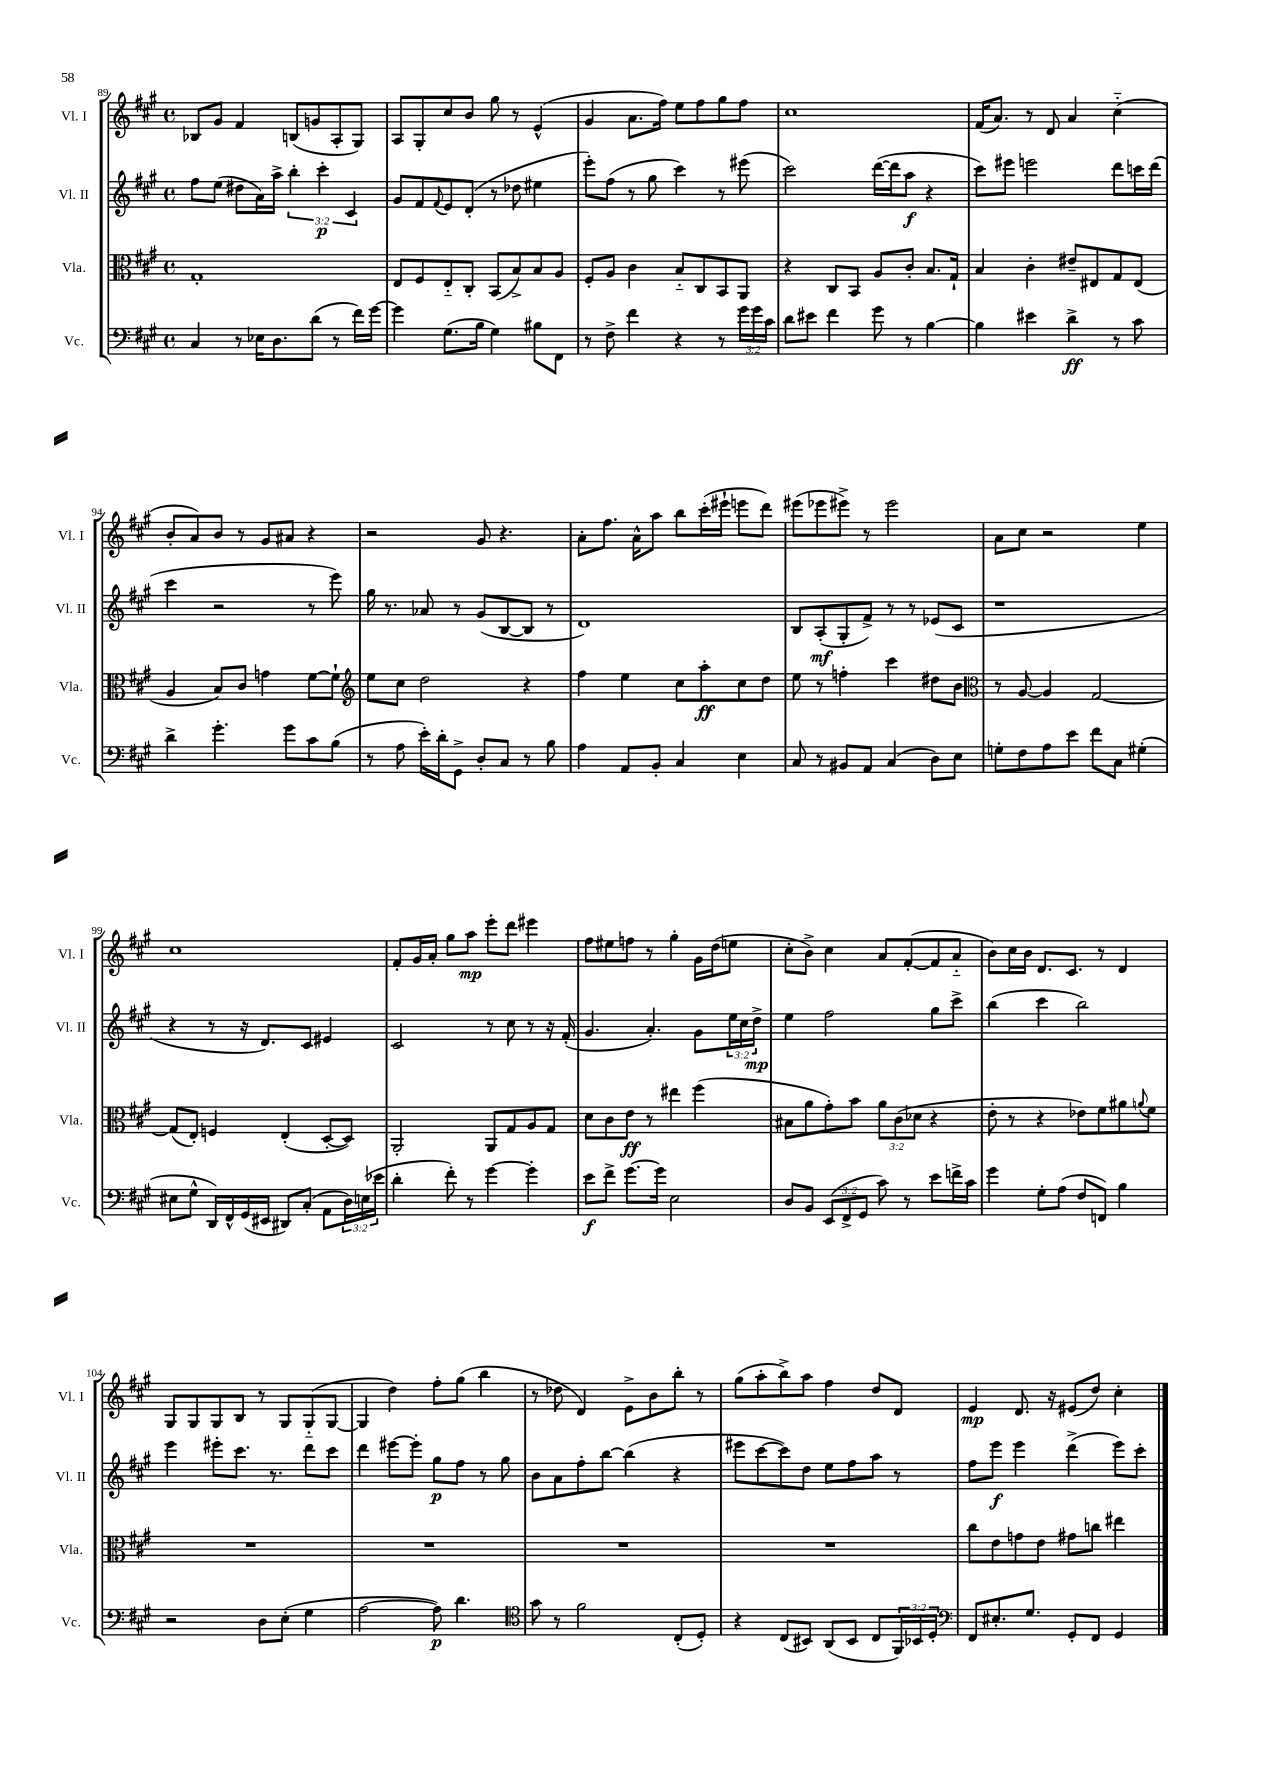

**kern	**kern	**kern	**kern
*staff4	*staff3	*staff2	*staff1
*clefF4	*clefC3	*clefG2	*clefG2
*k[f#c#g#]	*k[f#c#g#]	*k[f#c#g#]	*k[f#c#g#]
*M4/4	*M4/4	*M4/4	*M4/4
*met(c)	*met(c)	*met(c)	*met(c)
4C#	1G#'	8ff#	8B-
.	.	(8ee	8g#
8r	.	8dd#	4f#
16E-	.	16a)	.
8.D	.	16aa^	.
.	.	6bb'	(8B
(8d	.	.	8g
.	.	6ccc#'	.
8r	.	.	8A'
.	.	6c#	.
16f#)	.	.	8G#)
[16g#	.	.	.
=	=	=	=
4g#]	8E	8g#	8A
.	8F#	8f#	8G#'
.	.	8qqf#	.
(8.G#	8E'~	8e	8cc#
.	8C#'	(8d'	8b
16B	.	.	.
4G#)	(8BB	8r	8gg#
.	8B^)	8dd-	8r
8B#	8B	4ee#	(4e^^
8FF#	8A	.	.
=	=	=	=
8r	8F#'	8eee')	4g#
8F#^	8A	(8ff#	.
4f#	4c#	8r	8.a
.	.	8gg#	.
.	.	.	16ff#)
4r	8B'~	4ccc#)	8ee
.	8C#	.	8ff#
8r	8BB	8r	8gg#
24g#	8AA	(8eee#	8ff#
24g#	.	.	.
24c#	.	.	.
=	=	=	=
8d	4r	2ccc#)	1cc#
8e#	.	.	.
4f#	8C#	.	.
.	8BB	.	.
8g#	8A	([16ddd	.
.	.	16ddd]	.
8r	8c#'	8aa	.
[4B	8.B	4r	.
.	16G#`	.	.
=	=	=	=
4B]	4B	8ccc#)	(16f#
.	.	.	8.a)
.	.	8eee#	.
4e#	4c#'	2eee	8r
.	.	.	8d
4d^	8e#~	.	4a
.	8E#	.	.
8r	8G#	8ddd	(4cc#'~
8c#	(8E#	16ccc	.
.	.	(16ddd	.
=	=	=	=
4d^	4A	4ccc#	8b'
.	.	.	8a)
4.g#'	8B)	2r	8b
.	8c#	.	8r
.	4g	.	8g#
8g#	.	.	8a#
8c#	[8f#	8r	4r
(8B	8f#`]	8eee)	.
=	=	=	=
*	*clefG2	*	*
8r	8ee	16gg#	2r
.	.	8.r	.
8A	8cc#	.	.
16e')	2dd	8a-	.
16d'	.	.	.
8GG#^	.	8r	.
8D'	.	(8g#	8g#
8C#	.	[8B	4.r
8r	4r	8B]	.
8B	.	8r	.
=	=	=	=
4A	4ff#	1d)	8a'
.	.	.	8.ff#
8AA	4ee	.	.
.	.	.	16a^^
8BB'	.	.	8aa
4C#	8cc#	.	8bb
.	8aa'	.	(16ccc#'
.	.	.	16eee#`
4E	8cc#	.	8eee
.	8dd	.	8ddd)
=	=	=	=
8C#	8ee	8B	(8eee#
8r	8r	(8A'	8eee-
8BB#	4ff'	8G#'	8eee#^)
8AA	.	8f#^)	8r
(4C#	4ccc#	8r	2eee#
.	.	8r	.
8D)	8dd#	(8e-	.
8E	8b	8c#	.
=	=	=	=
*	*clefC3	*	*
8G'	8r	1r	8a
8F#	[8A	.	8cc#
8A	4A]	.	2r
8e	.	.	.
8f#	[2G#	.	.
8C#	.	.	.
(4G#'	.	.	4ee
=	=	=	=
8E#	(8G#]	4r	1cc#
8G#^^	8E')	.	.
16DD)	4F	8r	.
16FF#^^	.	.	.
(16GG#	.	16r	.
16EE#	.	8.d)	.
8DD#)	(4E'	.	.
(8C#'	.	8c#	.
8AA	[8D'	4e#	.
24D)	8D])	.	.
(24E	.	.	.
24e-	.	.	.
=	=	=	=
4d'	2AA'	2c#	8f#'
.	.	.	16g#
.	.	.	16a'
8f#')	.	.	8gg#
8r	.	.	8aa
[4g#	8AA	8r	8eee'
.	8G#	8cc#	8ddd
4g#']	8A	8r	4eee#
.	8G#	16r	.
.	.	(16f#'	.
=	=	=	=
8e	8d	4.g#	8ff#
8f#^	8c#	.	8ee#
[8.g#	8e	.	8ff
.	8r	4.a')	8r
16g#]	.	.	.
2E	4ee#	.	4gg#'
.	(4ff#	8g#	16g#
.	.	.	(16dd
.	.	24ee	8ee
.	.	24cc#	.
.	.	24dd^	.
=	=	=	=
8D	8B#	4ee	8cc#'
8BB	8a	.	8b^)
(12EE	8g#')	2ff#	4cc#
12FF#^	.	.	.
.	8b	.	.
12GG#	.	.	.
8c#)	12a	.	8a
.	(12c#	.	.
8r	.	.	([8f#'
.	12d-	.	.
8e	4r	8gg#	8f#]
16f^	.	8ccc#^	8a'~
16c#	.	.	.
=	=	=	=
4g#	8e'	(4bb	8b)
.	8r	.	16cc#
.	.	.	16b
8G#'	4r	4ccc#	8.d
(8A	.	.	.
.	.	.	8.c#
8F#	8e-)	2bb)	.
8FF)	8f#	.	8r
4B	8a#	.	4d
.	8qqa	.	.
.	8f#	.	.
=	=	=	=
2r	1r	4eee	8G#
.	.	.	8G#
.	.	8eee#'	8G#
.	.	8.ccc#	8B
8D	.	.	8r
.	.	8.r	.
(8E'	.	.	8G#
4G#	.	8ddd	(8G#'~
.	.	8ccc#	[8G#
=	=	=	=
[2A	1r	4ddd	4G#]
.	.	[8eee#	4dd)
.	.	8eee#']	.
8A])	.	8gg#	8ff#'
4.d	.	8ff#	(8gg#
.	.	8r	4bb
.	.	8gg#	.
=	=	=	=
*clefC4	*	*	*
8g#	1r	8b	8r
8r	.	8a	8dd-
2f#	.	8ff#'	4d)
.	.	[8bb	.
.	.	(4bb]	8e^
.	.	.	8b
(8C#'	.	4r	8bb'
8D')	.	.	8r
=	=	=	=
4r	1r	8eee#	(8gg#
.	.	[8ccc#	8aa'
(8C#	.	8ccc#])	8bb^)
8BB#)	.	8dd	8aa
(8AA	.	8ee	4ff#
8BB#	.	8ff#	.
8C#	.	8aa	8dd
24FF#)	.	8r	8d
24BB-	.	.	.
24D'	.	.	.
=	=	=	=
*clefF4	*	*	*
8FF#	8cc#	8ff#	4e
8.E#'	8e	8eee	.
.	8g	4eee	8.d
8.G#	.	.	.
.	8e	.	.
.	.	.	16r
8GG#'	8g#	(4ddd^	(8e#
8FF#	8cc	.	8dd)
4GG#	4ee#	8eee)	4cc#'
.	.	8ccc#'	.
==	==	==	==
*-	*-	*-	*-
